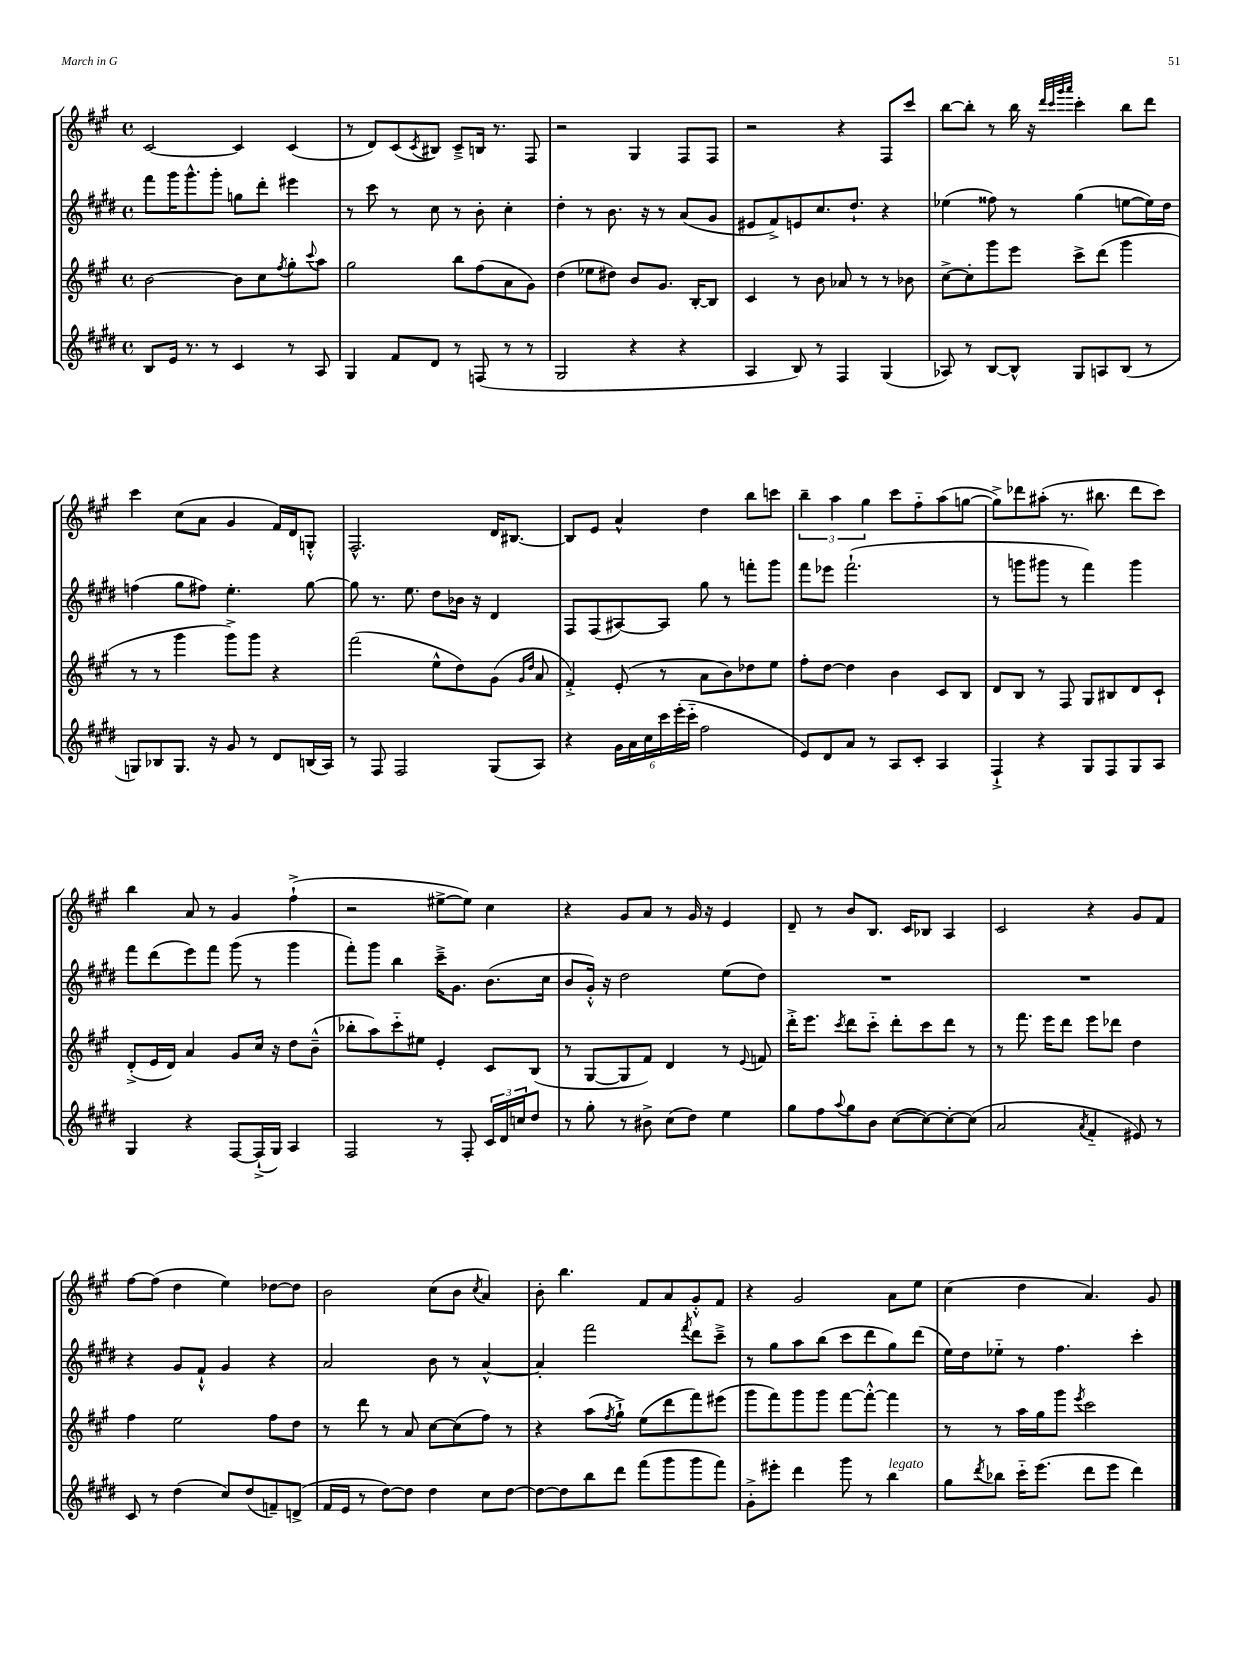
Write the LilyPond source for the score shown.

<<
\new StaffGroup <<
\new Staff = "s0" {
    \clef treble \key a \major \defaultTimeSignature \time 4/4
    cis'2~ cis'4 cis'4( |
    r8 d'8) cis'8( \acciaccatura { cis'8 } bis8) cis'8---> b16 r8. fis8 |
    r2 gis4 fis8 fis8 |
    r2 r4 fis8 cis'''8 |
    b''8~ b''8-. r8 b''16 r16 \grace { d'''32 cis'''32 gis'''32 a'''32 } cis'''4-. b''8 d'''8 |
    cis'''4 cis''8( a'8 gis'4 fis'16) d'16 g8-.-^ |
    fis2.-^ d'16 bis8.~ |
    bis8 e'8 a'4-^ d''4 b''8 c'''8 |
    \tuplet 3/2 { b''4-- a''4 gis''4 } cis'''8 fis''8-_ a''8( g''8~ |
    g''8->) des'''8 ais''8-.( r8. bis''8. des'''8 cis'''8) |
    b''4 a'8 r8 gis'4 fis''4-!->( |
    r2 eis''8~-> eis''8) cis''4 |
    r4 gis'8 a'8 r8 gis'16 r16 e'4 |
    d'8-- r8 b'8 b8. cis'16 bes8 a4 |
    cis'2 r4 gis'8 fis'8 |
    fis''8~ fis''8( d''4 e''4) des''8~ des''8 |
    b'2 cis''8( b'8 \acciaccatura { cis''8 } a'4) |
    b'8-. b''4. fis'8 a'8 gis'8-.-^ fis'8 |
    r4 gis'2 a'8 e''8 |
    cis''4( d''4 a'4.) gis'8 \bar "|." |
}
\new Staff = "s1" {
    \clef treble \key e \major \defaultTimeSignature \time 4/4
    fis'''8 gis'''16 gis'''8.-^ gis'''8-. g''8 dis'''8-. eis'''4 |
    r8 cis'''8 r8 cis''8 r8 b'8-. cis''4-. |
    dis''4-. r8 b'8. r16 r8 a'8( gis'8 |
    eis'8 fis'8->) e'8 cis''8. dis''8.-! r4 |
    ees''4( fisis''8) r8 gis''4( e''8~ e''16) dis''16 |
    f''4( gis''8 fis''8) e''4.-. gis''8~ |
    gis''8 r8. e''8. dis''8 bes'16 r16 dis'4 |
    fis8 fis8( ais8~) ais8 gis''8 r8 f'''8-. gis'''8 |
    fis'''8 ees'''8 fis'''2.-!( |
    r8 g'''8 gis'''8 r8 fis'''4) gis'''4 |
    fis'''8 dis'''8( e'''8) fis'''8 gis'''8( r8 gis'''4 |
    fis'''8-.) gis'''8 b''4 cis'''16---> gis'8. b'8.( cis''16 |
    b'8 gis'16-.-^) r16 dis''2 e''8( dis''8) |
    R1 |
    R1 |
    r4 gis'8 fis'8-!-^ gis'4 r4 |
    a'2 b'8 r8 a'4~-^ |
    a'4-. fis'''2 \acciaccatura { fis'''8 } dis'''8 cis'''8---> |
    r8 gis''8 a''8 b''8( cis'''8 dis'''8 gis''8) dis'''8( |
    e''16) dis''16 ees''8-_ r8 fis''4. cis'''4-. \bar "|." |
}
\new Staff = "s2" {
    \clef treble \key a \major \defaultTimeSignature \time 4/4
    b'2~ b'8 cis''8 \acciaccatura { fis''8 } gis''8-. \appoggiatura { cis'''8 } a''8 |
    gis''2 b''8 fis''8( a'8 gis'8) |
    d''4( ees''8 dis''8) b'8 gis'8. b16~-. b8 |
    cis'4 r8 b'8 aes'8 r8 r8 bes'8 |
    cis''8~-> cis''8-. gis'''8 e'''8 cis'''8-> d'''8( gis'''4 |
    r8 r8 gis'''4 gis'''8->) gis'''8 r4 |
    fis'''2( e''8-^ d''8) gis'8( \grace { gis'16 d''16 } a'8 |
    fis'4-.->) e'8-.( r8 a'8 b'8) des''8 e''8 |
    fis''8-. d''8~ d''4 b'4 cis'8 b8 |
    d'8 b8 r8 fis8 gis8 bis8 d'8 cis'8-! |
    d'8-.->( e'16 d'16) a'4 gis'8 cis''16 r16 d''8 b'8---^( |
    bes''8-. a''8) cis'''8-_ eis''8 e'4-. cis'8 b8( |
    r8 gis8~ gis8 fis'8) d'4 r8 \appoggiatura { e'8 } f'8 |
    d'''16-.-> e'''8. \acciaccatura { cis'''8 } d'''8 cis'''8-_ d'''8-. cis'''8 d'''8 r8 |
    r8 fis'''8. e'''16 d'''8 e'''8 des'''8 d''4 |
    fis''4 e''2 fis''8 d''8 |
    r8 d'''8 r8 a'8 cis''8~ cis''8( fis''8) r8 |
    r4 a''8( \acciaccatura { fis''8 } gis''8-!->) e''8( d'''8 fis'''8) eis'''8( |
    gis'''8 fis'''8) gis'''8 gis'''8 fis'''8~ fis'''8~-.-^ fis'''4 |
    r8 r8 a''16 gis''16 gis'''8 \acciaccatura { e'''8 } cis'''2 \bar "|." |
}
\new Staff = "s3" {
    \clef treble \key e \major \defaultTimeSignature \time 4/4
    b8 e'16 r8. r8 cis'4 r8 a8 |
    gis4 fis'8 dis'8 r8 f8( r8 r8 |
    gis2 r4 r4 |
    a4 b8) r8 fis4 gis4( |
    aes8) r8 b8~ b8-^ gis8 a8 b8( r8 |
    g8) bes8 g8. r16 gis'8 r8 dis'8 b16( a16) |
    r8 fis8 fis2 gis8( a8) |
    r4 \tuplet 6/4 { gis'16 a'16 cis''16 cis'''16 e'''16-.( cis'''16-_ } fis''2 |
    e'8) dis'8 a'8 r8 a8 cis'8-. a4 |
    fis4-!-> r4 gis8 fis8 gis8 a8 |
    gis4 r4 fis8~ fis16-!->( gis16) a4 |
    fis2 r8 fis8-. \tuplet 3/2 { cis'16 dis'16 c''16 } dis''8 |
    r8 gis''8-. r8 bis'8-> cis''8( dis''8) e''4 |
    gis''8 fis''8 \appoggiatura { a''8 } gis''8 b'8 cis''8~( cis''8~) cis''8~-. cis''8( |
    a'2 \acciaccatura { a'8 } fis'4-_ eis'8) r8 |
    cis'8 r8 dis''4( cis''8) dis''8( f'8--) d'8->( |
    fis'16 e'16 r8 dis''8~) dis''8 dis''4 cis''8 dis''8~ |
    dis''8~ dis''8 b''8 dis'''8 fis'''8( gis'''8 gis'''8 fis'''8) |
    gis'8-.-> eis'''8-. dis'''4 gis'''8 r8 b''4^\markup { \italic "legato" } |
    gis''8 \acciaccatura { dis'''8 } bes''8 cis'''16-_ e'''8.( dis'''8 e'''8 dis'''4) \bar "|." |
}
>>
>>
\layout { \context { \Score \remove "Bar_number_engraver" } }
